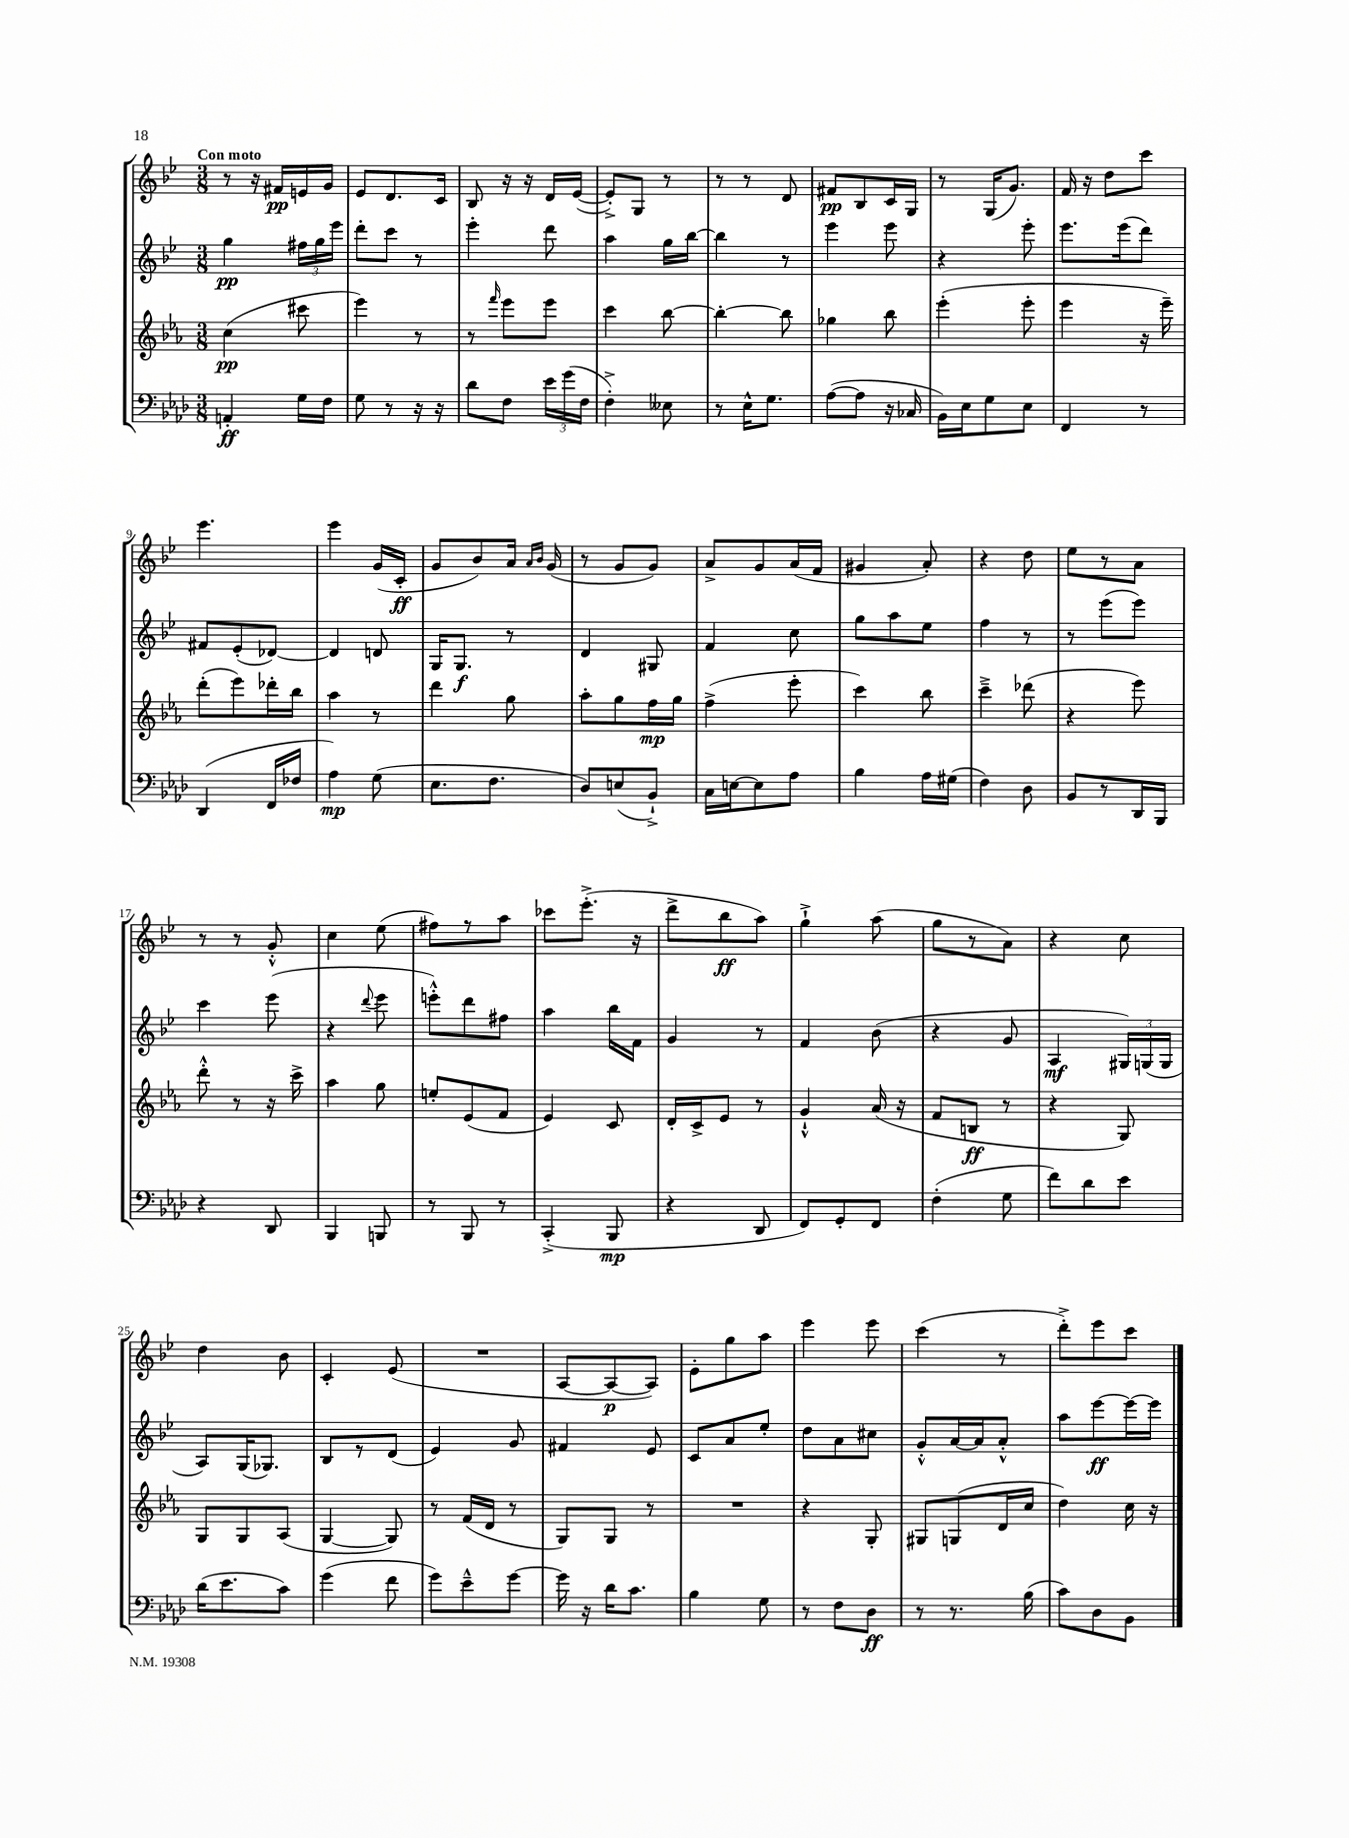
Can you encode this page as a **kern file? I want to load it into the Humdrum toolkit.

**kern	**dynam	**kern	**dynam	**kern	**dynam	**kern	**dynam
*part4	*part4	*part3	*part3	*part2	*part2	*part1	*part1
*staff4	*staff4	*staff3	*staff3	*staff2	*staff2	*staff1	*staff1
*clefF4	*	*clefG2	*	*clefG2	*	*clefG2	*
*k[b-e-a-d-]	*	*k[b-e-a-]	*	*k[b-e-]	*	*k[b-e-]	*
*M3/8	*	*M3/8	*	*M3/8	*	*M3/8	*
=1	=1	=1	=1	=1	=1	=1	=1
!	!	!	!	!	!	!LO:TX:a:B:t=Con moto	!
4AAn'/	ff	(4cc\	pp	4gg\	pp	8r	.
.	.	.	.	.	.	16r	.
.	.	.	.	.	.	16f#X/LL	pp
16G\LL	.	8ccc#X\	.	24ff#X\LL	.	16en/	.
.	.	.	.	24gg\	.	.	.
16F\JJ	.	.	.	.	.	16g/JJ	.
.	.	.	.	24eee-\JJ	.	.	.
=2	=2	=2	=2	=2	=2	=2	=2
8G\	.	4eee-\)	.	8ddd'\L	.	8e-/L	.
8r	.	.	.	8ccc\J	.	8.d/	.
16r	.	8r	.	8r	.	.	.
16r	.	.	.	.	.	16c/Jk	.
=3	=3	=3	=3	=3	=3	=3	=3
8d-\L	.	8r	.	4eee-'\	.	8B-/	.
.	.	16qqfff/	.	.	.	.	.
8F\J	.	8eee-\L	.	.	.	16r	.
.	.	.	.	.	.	16r	.
24e-\LL	.	8eee-\J	.	8ddd\	.	16d/LL	.
(24g\	.	.	.	.	.	.	.
.	.	.	.	.	.	([16e-/JJ	.
24F\JJ	.	.	.	.	.	.	.
=4	=4	=4	=4	=4	=4	=4	=4
4F'^\)	.	4ccc\	.	4aa\	.	8e-'^/L])	.
.	.	.	.	.	.	8G/J	.
8E--X\	.	[8bb-\	.	16gg\LL	.	8r	.
.	.	.	.	[16bb-\JJ	.	.	.
=5	=5	=5	=5	=5	=5	=5	=5
8r	.	4bb-'\_	.	4bb-\]	.	8r	.
16E-^^\KL	.	.	.	.	.	8r	.
8.G\J	.	.	.	.	.	.	.
.	.	8bb-\]	.	8r	.	8d/	.
=6	=6	=6	=6	=6	=6	=6	=6
([8A-\L	.	4gg-X\	.	4eee-\	.	8f#X/L	pp
8A-\J]	.	.	.	.	.	8B-/	.
16r	.	8bb-\	.	8eee-\	.	16c/L	.
16C-X/	.	.	.	.	.	16G/JJ	.
=7	=7	=7	=7	=7	=7	=7	=7
16BB-\LL)	.	(4eee-'\	.	4r	.	8r	.
16E-\J	.	.	.	.	.	.	.
8G\	.	.	.	.	.	(16G/KL	.
.	.	.	.	.	.	8.g/J)	.
8E-\J	.	8eee-'\	.	8eee-'\	.	.	.
=8	=8	=8	=8	=8	=8	=8	=8
4FF/	.	4eee-\	.	8.eee-\L	.	16f/	.
.	.	.	.	.	.	16r	.
.	.	.	.	.	.	8dd\L	.
.	.	.	.	(16eee-\k	.	.	.
8r	.	16r	.	8ddd\J)	.	8ccc\J	.
.	.	16eee-~\)	.	.	.	.	.
!!LO:LB:g=z
=9	=9	=9	=9	=9	=9	=9	=9
(4DD-/	.	(8ddd'\L	.	8f#X/L	.	4.eee-\	.
.	.	8eee-\)	.	(8e-'/	.	.	.
16FF/LL	.	16ddd-X'\L	.	[8d-X/J)	.	.	.
16F-X/JJ	.	16bb-\JJ	.	.	.	.	.
=10	=10	=10	=10	=10	=10	=10	=10
4A-\)	mp	4aa-\	.	4d-/]	.	4eee-\	.
(8G\	.	8r	.	8dn/	.	(16g/LL	.
.	.	.	.	.	.	16c'/JJ	ff
=11	=11	=11	=11	=11	=11	=11	=11
8.E-\L	.	4ddd\	.	16G/KL	.	8g/L	.
.	.	.	.	8.G/J	f	.	.
.	.	.	.	.	.	8b-/)	.
8.F\J	.	.	.	.	.	.	.
.	.	8gg\	.	8r	.	16a/Jk	.
.	.	.	.	.	.	16qqa/LL	.
.	.	.	.	.	.	16qqb-/JJ	.
.	.	.	.	.	.	(16g/	.
=12	=12	=12	=12	=12	=12	=12	=12
8D-/L)	.	8aa-'\L	.	4d/	.	8r	.
(8En/	.	8gg\	.	.	.	8g/L	.
8BB-`^/J)	.	16ff\L	mp	8G#X/	.	8g/J)	.
.	.	16gg\JJ	.	.	.	.	.
=13	=13	=13	=13	=13	=13	=13	=13
16C\LL	.	(4ff^\	.	4f/	.	8a^/L	.
[16En\J	.	.	.	.	.	.	.
8E\]	.	.	.	.	.	8g/	.
8A-\J	.	8eee-'\	.	8cc\	.	(16a/L	.
.	.	.	.	.	.	16f/JJ	.
=14	=14	=14	=14	=14	=14	=14	=14
4B-\	.	4ccc\)	.	8gg\L	.	4g#X/	.
.	.	.	.	8aa\	.	.	.
16A-\LL	.	8bb-\	.	8ee-\J	.	8a'/)	.
(16G#X\JJ	.	.	.	.	.	.	.
=15	=15	=15	=15	=15	=15	=15	=15
4F\)	.	4ccc~^\	.	4ff\	.	4r	.
8D-\	.	(8ddd-X\	.	8r	.	8dd\	.
=16	=16	=16	=16	=16	=16	=16	=16
8BB-/L	.	4r	.	8r	.	8ee-\L	.
8r	.	.	.	(8eee-\L	.	8r	.
16DD-/L	.	8eee-\)	.	8eee-\J)	.	8a\J	.
16BBB-/JJ	.	.	.	.	.	.	.
!!LO:LB:g=z
=17	=17	=17	=17	=17	=17	=17	=17
4r	.	8ddd'^^\	.	4ccc\	.	8r	.
.	.	8r	.	.	.	8r	.
8DD-/	.	16r	.	(8eee-\	.	8g'^^/	.
.	.	16ccc^\	.	.	.	.	.
=18	=18	=18	=18	=18	=18	=18	=18
4BBB-/	.	4aa-\	.	4r	.	4cc\	.
.	.	.	.	8qqddd/	.	.	.
8BBBn/	.	8gg\	.	8eee-\	.	(8ee-\	.
=19	=19	=19	=19	=19	=19	=19	=19
8r	.	8een'/L	.	8eeen'^^\L)	.	8ff#X\L)	.
8BBB-/	.	(8e-/	.	8ddd\	.	8r	.
8r	.	8f/J	.	8ff#X\J	.	8aa\J	.
=20	=20	=20	=20	=20	=20	=20	=20
(4CC'^/	.	4e-/)	.	4aa\	.	8ccc-X\L	.
.	.	.	.	.	.	(8.eee-'^\J	.
8BBB-/	mp	8c/	.	16bb-\LL	.	.	.
.	.	.	.	16f\JJ	.	16r	.
=21	=21	=21	=21	=21	=21	=21	=21
4r	.	16d'/LL	.	4g/	.	8ddd^\L	.
.	.	16c^/J	.	.	.	.	.
.	.	8e-/J	.	.	.	8bb-\	ff
8DD-/	.	8r	.	8r	.	8aa\J)	.
=22	=22	=22	=22	=22	=22	=22	=22
8FF/L)	.	4g`^^/	.	4f/	.	4gg`^\	.
8GG'/	.	.	.	.	.	.	.
8FF/J	.	(16a-/	.	(8b-\	.	(8aa\	.
.	.	16r	.	.	.	.	.
=23	=23	=23	=23	=23	=23	=23	=23
(4F'\	.	8f/L	.	4r	.	8gg\L	.
.	.	8Bn/J	ff	.	.	8r	.
8G\	.	8r	.	8g/	.	8a\J)	.
=24	=24	=24	=24	=24	=24	=24	=24
8f\L)	.	4r	.	4A/	mf	4r	.
8d-\	.	.	.	.	.	.	.
8e-\J	.	8G/)	.	24G#X/LL)	.	8cc\	.
.	.	.	.	(24Gn/	.	.	.
.	.	.	.	24G/JJ	.	.	.
!!LO:LB:g=z
=25	=25	=25	=25	=25	=25	=25	=25
(16d-\KL	.	8G/L	.	8A/L)	.	4dd\	.
8.e-\	.	.	.	.	.	.	.
.	.	8G/	.	(16G/K	.	.	.
.	.	.	.	8.G-X/J)	.	.	.
8c\J)	.	(8A-/J	.	.	.	8b-\	.
=26	=26	=26	=26	=26	=26	=26	=26
(4g\	.	[4G/	.	8B-/L	.	4c'/	.
.	.	.	.	8r	.	.	.
8f\	.	8G/])	.	(8d/J	.	(8e-/	.
=27	=27	=27	=27	=27	=27	=27	=27
8g\L)	.	8r	.	4e-/)	.	4.r	.
8e-~^^\	.	(16f/LL	.	.	.	.	.
.	.	16d/JJ	.	.	.	.	.
[8g\J	.	8r	.	8g/	.	.	.
=28	=28	=28	=28	=28	=28	=28	=28
16g\]	.	8G/L)	.	4f#X/	.	[8A/L	.
16r	.	.	.	.	.	.	.
16d-\KL	.	8G/J	.	.	.	8A/_	p
8.c\J	.	.	.	.	.	.	.
.	.	8r	.	8e-/	.	8A/J])	.
=29	=29	=29	=29	=29	=29	=29	=29
4B-\	.	4.r	.	8c/L	.	8e-'\L	.
.	.	.	.	8a/	.	8gg\	.
8G\	.	.	.	8ee-'/J	.	8aa\J	.
=30	=30	=30	=30	=30	=30	=30	=30
8r	.	4r	.	8dd\L	.	4eee-\	.
8F\L	.	.	.	8a\	.	.	.
8D-\J	ff	8G'/	.	8cc#X\J	.	8eee-\	.
=31	=31	=31	=31	=31	=31	=31	=31
8r	.	8G#X/L	.	8g'^^/L	.	(4ccc\	.
8.r	.	(8Gn/	.	[16a/L	.	.	.
.	.	.	.	16a/J]	.	.	.
.	.	16d/L	.	8a'^^/J	.	8r	.
(16B-\	.	16cc/JJ	.	.	.	.	.
=32	=32	=32	=32	=32	=32	=32	=32
8c\L)	.	4dd\)	.	8aa\L	.	8ddd'^\L)	.
8D-\	.	.	.	[8eee-\	ff	8eee-\	.
8BB-\J	.	16cc\	.	16eee-\L_	.	8ccc\J	.
.	.	16r	.	16eee-\JJ]	.	.	.
==	==	==	==	==	==	==	==
*-	*-	*-	*-	*-	*-	*-	*-
